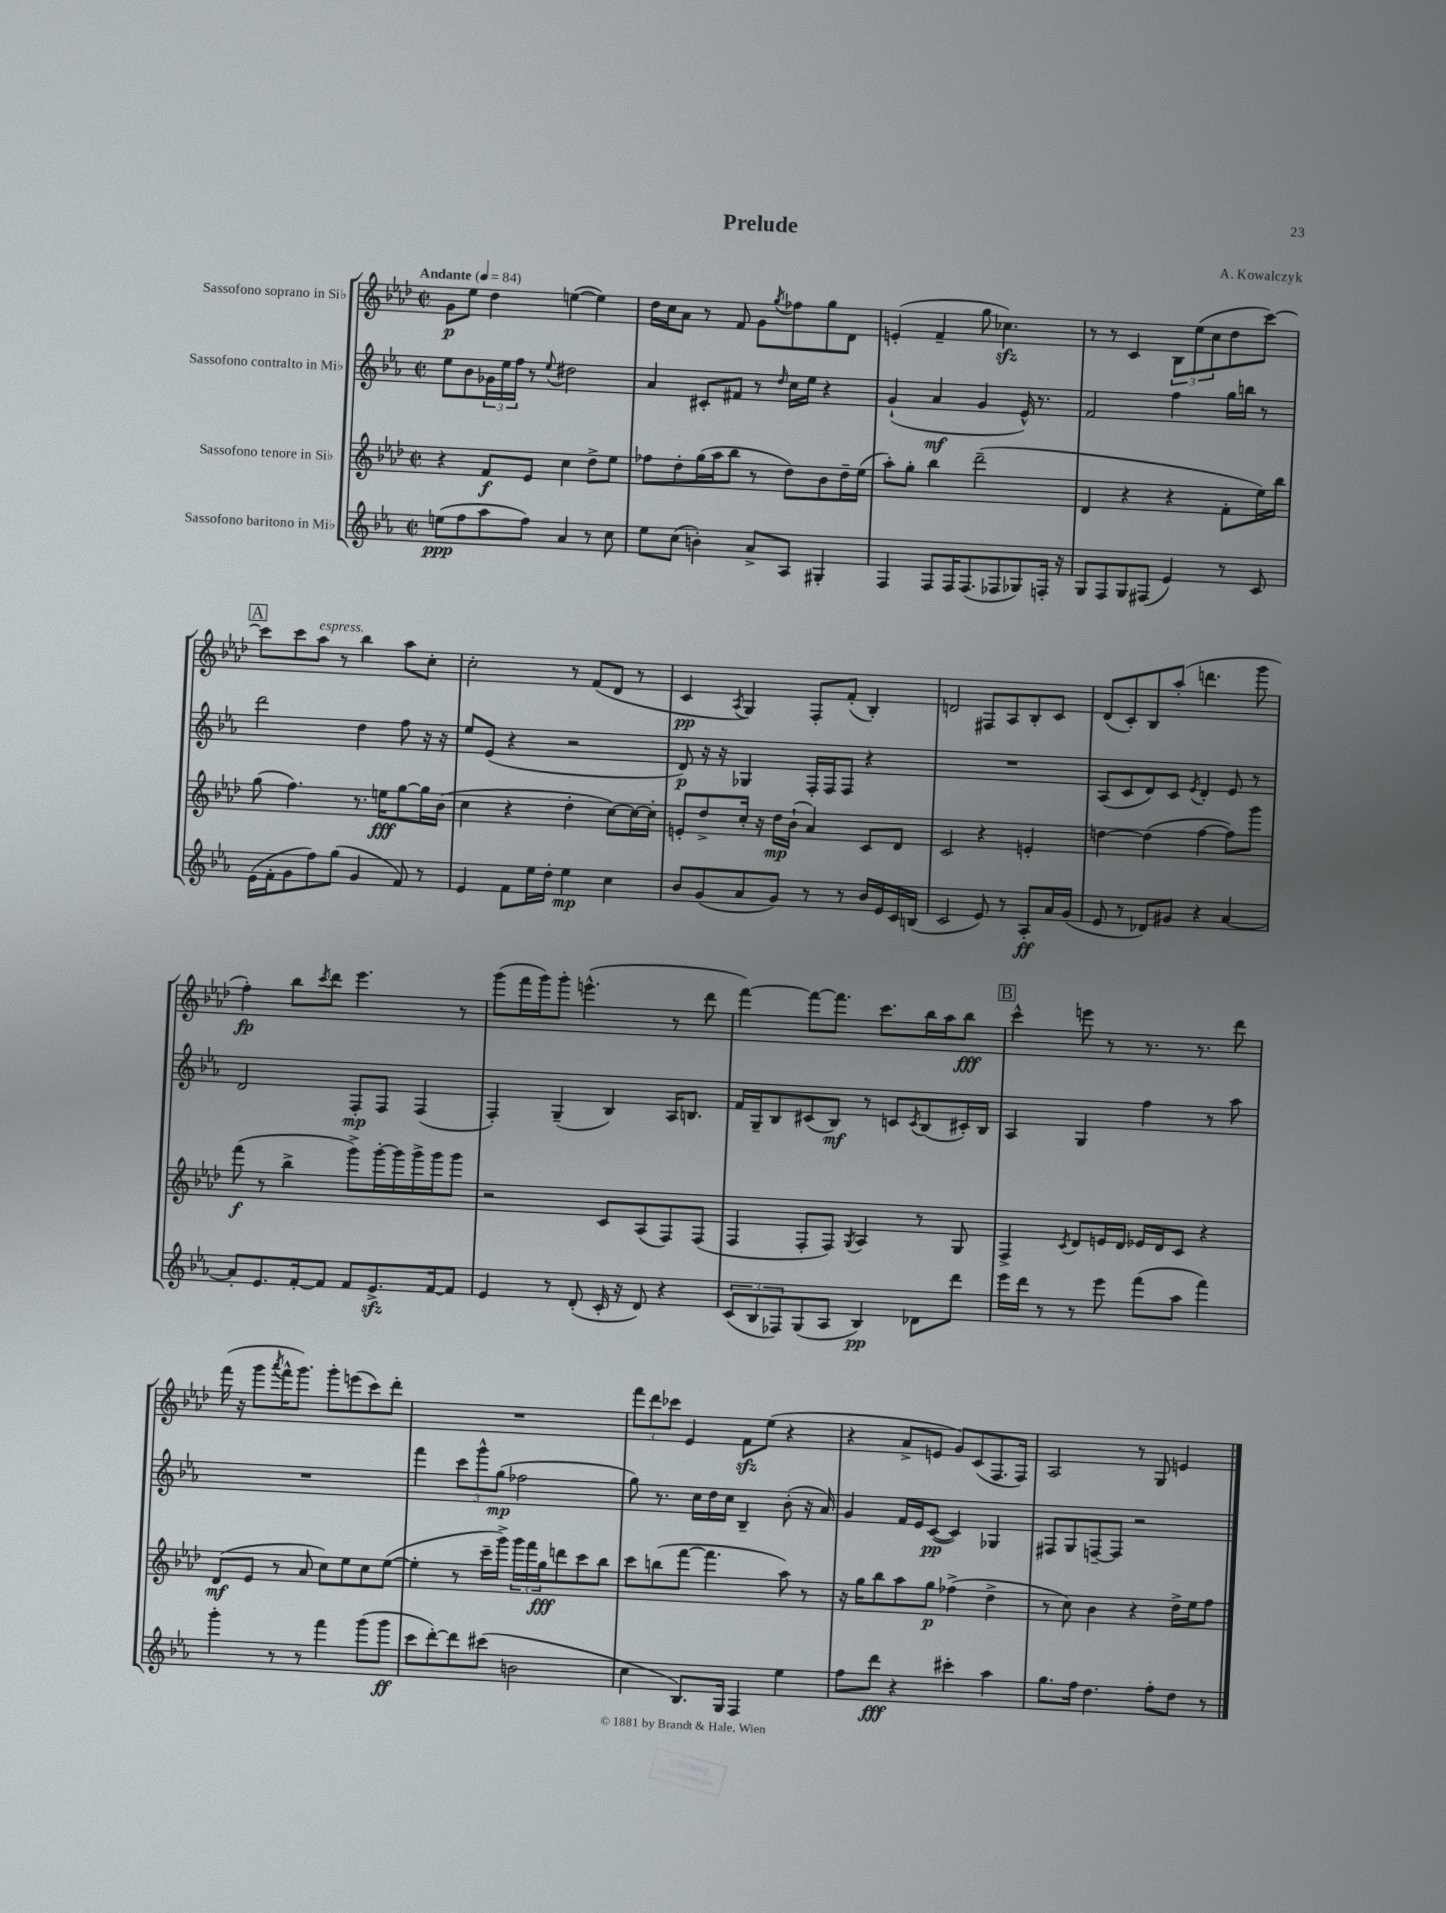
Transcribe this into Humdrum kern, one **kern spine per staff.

**kern	**kern	**kern	**kern
*staff4	*staff3	*staff2	*staff1
*clefG2	*clefG2	*clefG2	*clefG2
*k[b-e-a-]	*k[b-e-a-d-]	*k[b-e-a-]	*k[b-e-a-d-]
*M2/2	*M2/2	*M2/2	*M2/2
*met(c|)	*met(c|)	*met(c|)	*met(c|)
*MM84	*MM84	*MM84	*MM84
(8ee\L	4r	8ee-\L	8g\L
8ff\	.	8b-\	8ee-\J
8aa-\	8f/L	24g-\L	4dd-\
.	.	24ee-\	.
.	.	24ff\JJ	.
8ff\J)	8e-/J	8r	.
.	.	8qqee-/	.
4a-/	4cc\	2dd#\	([4ee\
8r	8dd-^\L	.	4ee\])
8cc\	8ee-\J	.	.
=	=	=	=
8ee-\L	8ff-\L	4a-/	16dd-\LL
.	.	.	16cc\J
(8cc\J	8dd-'\	.	8a-\J
4b'\)	(16gg\L	8c#'/L	8r
.	16aa-\J	.	.
.	8bb-\J	8f#/J	8f/
8a-^/L	8r	8r	8g\L
.	.	16qqdd/	8qgg/
8A-/J	8dd-\L)	16cc\LL	8ff-\
.	.	16ee-\JJ	.
4G#'/	8b-\	4r	8gg\
.	16dd-~\L	.	8d-\J
.	(16ee-\JJ	.	.
=	=	=	=
4F/	8aa-'\L)	(4g`/	(4e'/
.	8gg'\J	.	.
8F/L	4bb-\	4a-/	4f~/
16F/K	.	.	.
(8.F/	.	.	.
.	(2ddd-~\	4g/	8gg\
8F-/	.	.	4.cc-\)
8G-/)	.	16e-^^/)	.
.	.	8.r	.
16F'/Jk	.	.	.
16r	.	.	.
=	=	=	=
8G/L	4d-/	2f/	8r
8F/	.	.	8r
8G/	4r	.	4c/
(8F#/J	.	.	.
4e-/)	4r	4ff\	12B-\L
.	.	.	(12ee-\
.	.	.	12cc\
8r	8f'\L	16gg\LL	8dd-\
.	.	16bb\JJ	.
8c/	16ee-\L)	8r	[8ccc\J)
.	16bb-\JJ	.	.
=	=	=	=
(16e-\LL	(8gg\	2ddd\	8ccc\]L
16f'\J	.	.	.
8g\	4.ff\)	.	8ccc\
8ff\)	.	.	8aa-\J
(8gg\J	.	.	8r
4g/	8.r	4dd\	4bb-\
.	16ee\LK	.	.
8f/)	[8gg\	8ff\	8aa-\L
8r	16gg\]L	16r	8cc'\J
.	(16b-\JJ	16r	.
=	=	=	=
4e-/	4cc\	8ee-/L	2cc'\
.	.	(8e-/J	.
8f\L	4r	4r	.
16ee-\L	.	.	.
16dd'\JJ	.	.	.
4ee-\	4dd-'\	2r	8r
.	.	.	(8f/L
4cc\	[8cc\L)	.	8d-/J
.	16cc\_L	.	8r
.	16cc'\]JJ	.	.
=	=	=	=
8b-/L	8e'/L	8d/)	4c/
(8g/	8dd-^/	16r	.
.	.	16r	.
.	.	.	8qA-/
8a-/	16cc'/Jk	4G-/	4G/)
.	16r	.	.
8g/J)	16dd-\LL	.	.
.	(16b-`\JJ	.	.
8r	4a-/)	16F'/LL	8F'/L
.	.	16F/J	.
8r	.	8F/J	(8f'/J
16b-/LL	8c/L	4r	4B-'/)
16e-/	.	.	.
16c/	8d-/J	.	.
(16B/JJ	.	.	.
=	=	=	=
2c/	2c/	1r	2d/
8e-/)	4r	.	8F#/L
8r	.	.	8A-/
8A-'/L	4e'/	.	8B-'/
16a-/L	.	.	8c/J
(16g/JJ	.	.	.
=	=	=	=
8e-/	[4dd\	(8A-/L	(8d-/L
8r	.	8c/	8c'/)
8d-/L)	(4dd\]	8d/)	8B-/
8g#/J	.	8c/J	(8aa-'/J
.	.	8qe-/	.
4r	[4ff\	4d'/	4.ddd\
[4a-/	8ff\]L)	8e-/	.
.	8ggg\J	8r	8ggg\
=	=	=	=
8a-'/]L	(8fff\	2d/	4ff'\)
8.e-/	8r	.	.
.	4bb-^\	.	8bb-\L
[16f'/k	.	.	.
.	.	.	8qccc/
8f/]J	.	.	8ddd-\J
8f/L	8ggg^\L)	8F'/L	4.eee-\
8.e-^/	[16ggg'\L	8F/J	.
.	16ggg\]	.	.
.	16ggg^\	(4F/	.
[16f/k	16ggg\J	.	.
8f/]J	8ggg\J	.	8r
=	=	=	=
4e-/	2r	4F'/)	(8ggg\L
.	.	.	16fff\L
.	.	.	16ggg\J)
8r	.	(4G~/	8ggg'\J
(8d'/	.	.	(4.eee^^\
16c'/	8c/L	4B-/)	.
16r	.	.	.
8d/)	(8A-/	.	.
4r	8F/)	16A-/LK	8r
.	.	8.B/J	.
.	(8F/J	.	8ddd-\
=	=	=	=
(12c/L	4F/	16f/LL	[4fff\)
.	.	16G~/J	.
12B-/	.	.	.
.	.	8B-/	.
12F-/)	.	.	.
(8G/	8F'/L	(8c#/	8fff\_L
8A-/J	8F/J)	8B-/J)	8.fff\]J
.	8qG/	.	.
4B-/)	4A-/	8r	.
.	.	.	8.ccc\L
.	.	8c/L	.
.	.	8qc/	.
8d-\L	8r	(8B-/	16bb-\L
.	.	.	16aa-\J
8ddd\J	8G/	16c#'/L)	8bb-\J
.	.	16B-/JJ	.
=	=	=	=
16eee-\LL	4F^/	4A-/	4ccc^^\
16ddd\JJ	.	.	.
8r	.	.	.
.	8qc/	.	.
8r	8d-/L	4G/	8eee\
8eee-\	16e/L	.	8r
.	16d-/JJ	.	.
(8fff\L	16e-/LL	4ff\	8.r
.	16d-/J	.	.
8aa-\J	8c/J	.	.
.	.	.	8.r
4fff\)	4r	8r	.
.	.	8aa-\	8ddd-\
=	=	=	=
4ggg'\	(8d-/L	1r	(16fff\
.	.	.	16r
.	8e-/J	.	8ggg\L
.	.	.	8qaaa-/
8r	8r	.	16fff^^\K
.	.	.	8.ggg\J)
8r	8a-/	.	.
4fff\	8cc\L)	.	8ggg'\L
.	8ee-\	.	(8eee\
(8ggg\L	8cc\	.	8ccc\)
8ggg\J	([8ee-\J	.	8ddd-'\J
=	=	=	=
8ccc\L	4ee-'\]	4fff\	1r
[8ddd'\)	.	.	.
8ddd\]	8r	12ccc\L	.
.	.	12ggg^^\	.
(8ccc#\J	16ccc~\LL	.	.
.	.	(12gg\J	.
.	16ggg^\JJ)	.	.
2b\	24ggg\LL	2ff-\	.
.	24fff\	.	.
.	24gg\J	.	.
.	8ddd\	.	.
.	8ccc\	.	.
.	8bb-\J	.	.
=	=	=	=
4cc\	8ccc\L	8gg\)	12fff\L
.	.	.	12ddd-\
.	(8bb\	8.r	.
.	.	.	12ccc-\J
8.B-/L)	[8fff\J	.	4e-/
.	.	16cc\LL	.
.	4.fff\]	16dd\	.
16G/Jk	.	16cc\JJ	.
4F/	.	4B-~/	8f\L
.	.	.	(8ee-\J
4ee-\	8aa-\)	(8b-'\	4r
.	8r	16r	.
.	.	16a-/)	.
=	=	=	=
8ff\L	16r	4g/	4r
.	16gg\LK	.	.
8ddd\J	8bb-\	.	.
4r	8aa-\	16f/LL	8a-^/L
.	.	16e-/J	.
.	8gg\J	([8c/J	8e/J
4ccc#'\	(4ff-^\	4c/])	8g/L)
.	.	.	(8c/
4aa-\	4dd-^\	4G-/	8.F/
.	.	.	16F/Jk)
=	=	=	=
8.gg\L	8r	8F#/L	2A-/
.	8cc\)	8G/	.
16ff\Jk	.	.	.
4.dd\	4b-\	[8F~/	.
.	.	8F/]J	.
.	4r	2r	8r
8ff'\L	.	.	8G/
8dd\J	16dd-^\LL	.	4e/
.	16ee-\J	.	.
8r	8ff\J	.	.
==	==	==	==
*-	*-	*-	*-
